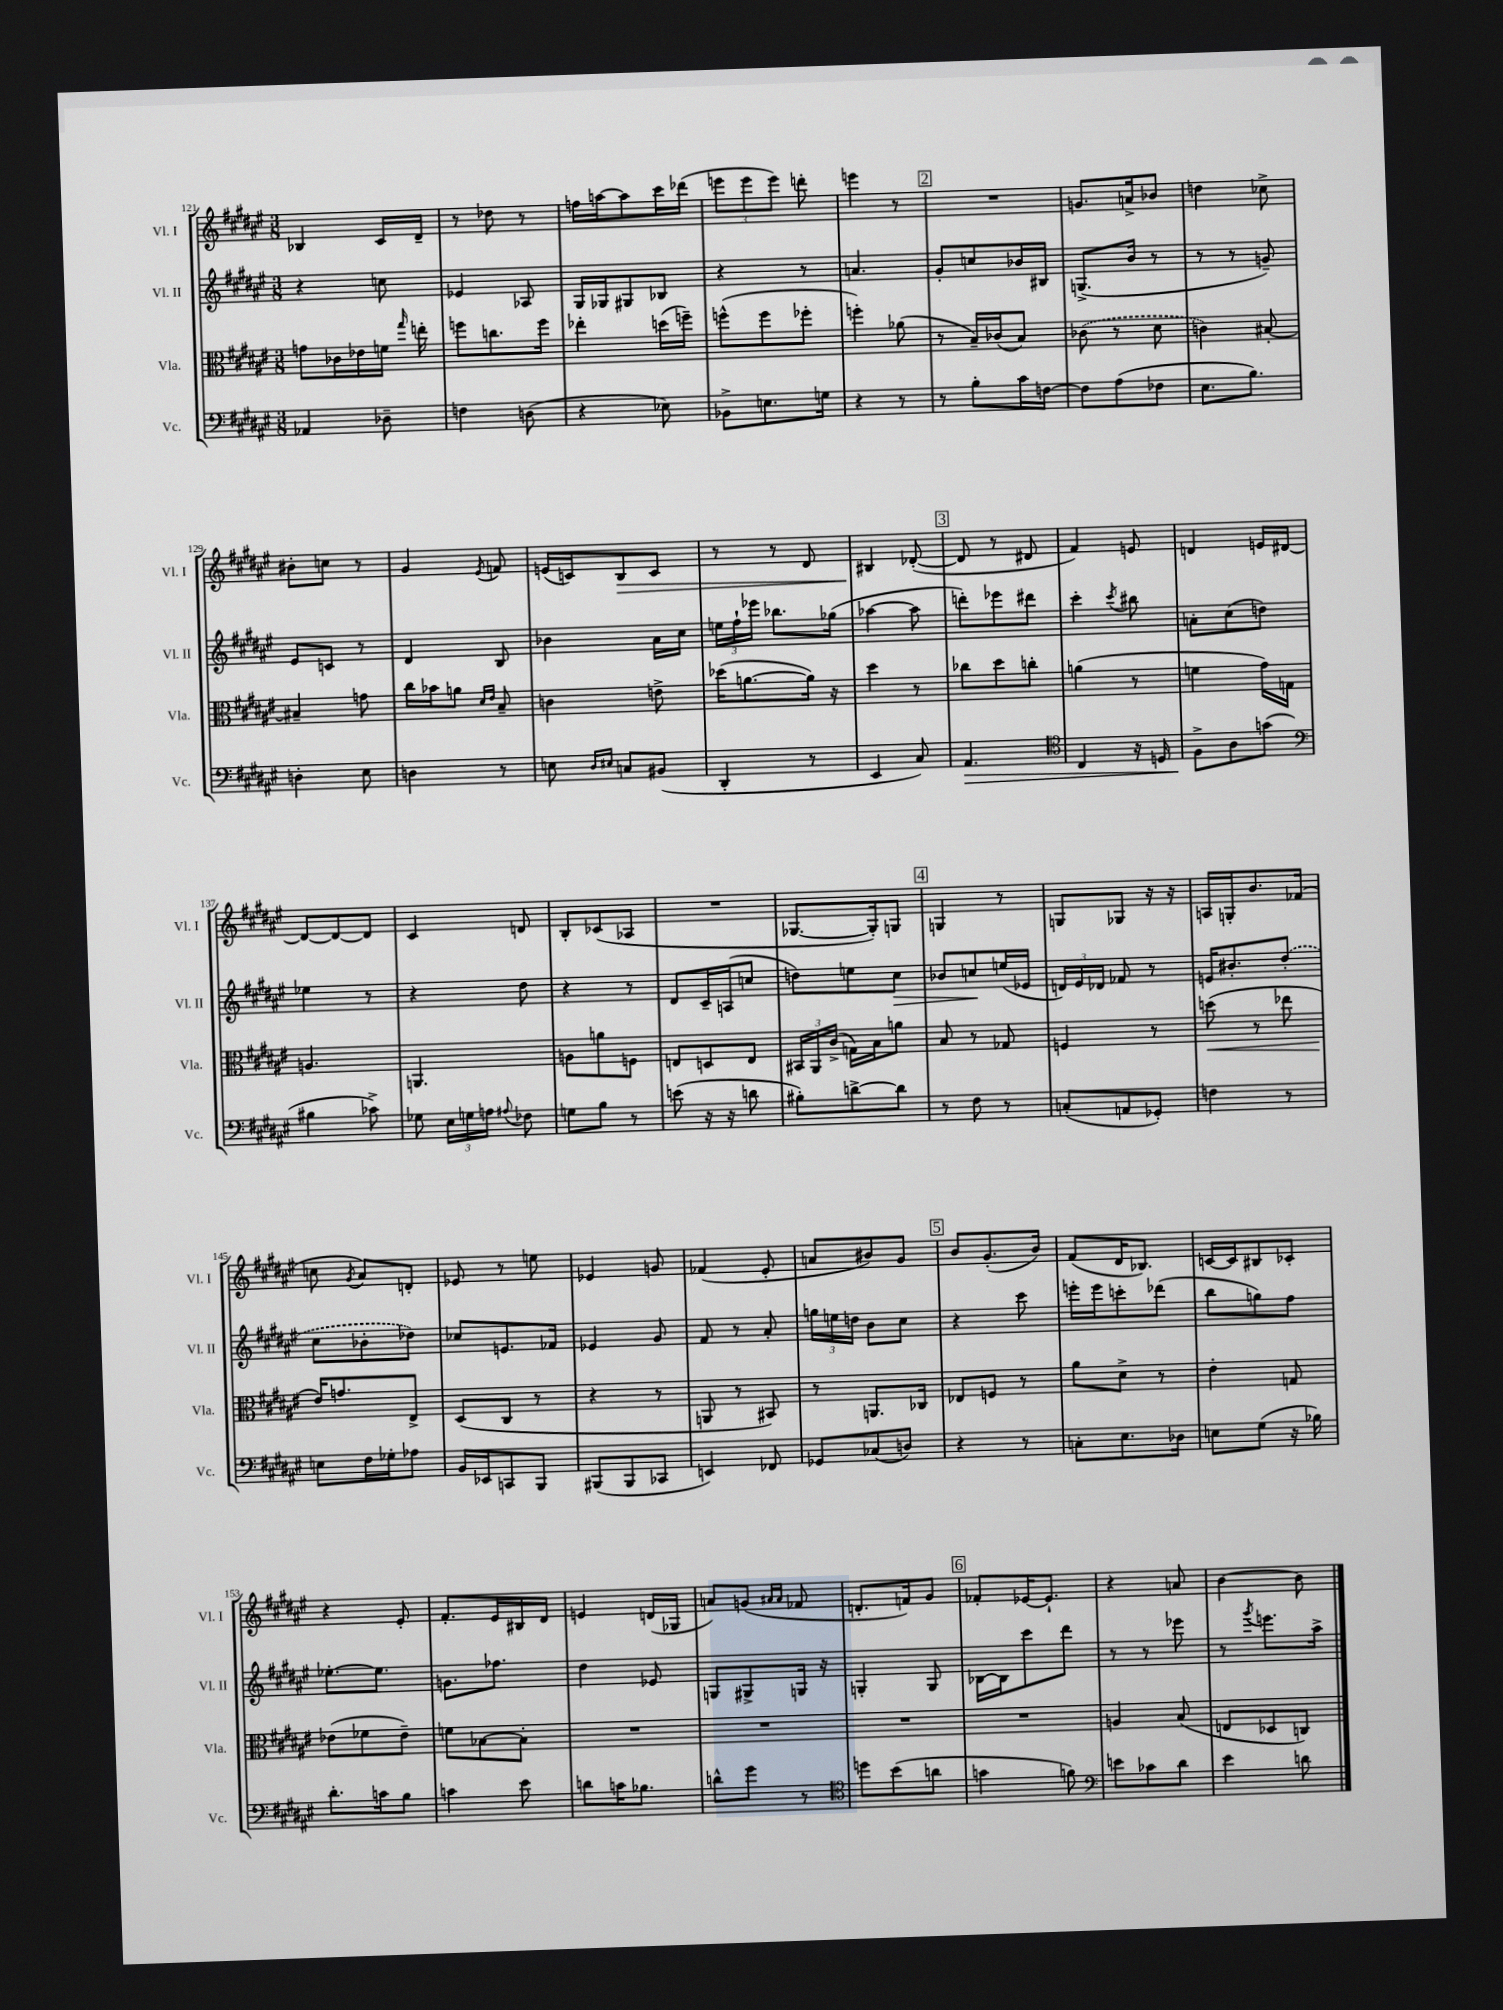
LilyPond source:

<<
\new StaffGroup <<
\new Staff = "s0" \with { instrumentName = "Vl. I" shortInstrumentName = "Vl. I" } {
    \clef treble \key fis \major \numericTimeSignature \time 3/8
    \autoBeamOff bes4 cis'16[ dis'16]-- |
    r8 des''8 r8 |
    f''16[ a''16~ a''8 cis'''16 des'''16]( |
    \tuplet 3/2 { e'''8[ e'''8 e'''8]) } d'''8-. |
    e'''4 r8 |
    \mark \markup { \box "2" } R4. |
    g'8.[ a'16-> bes'8] |
    d''4 ces''8-> |
    bis'8[-. c''8] r8 |
    gis'4 \acciaccatura { eis'8 } f'8 |
    e'16[( c'16) b8\> c'8] |
    r8 r8 dis'8 |
    bis4\! des'8~-.( |
    \mark \markup { \box "3" } des'8 r8 dis'8 |
    fis'4) e'8 |
    d'4 e'16[ dis'16]~ |
    dis'8[~ dis'8~ dis'8] |
    cis'4 d'8 |
    b8[-. ces'8( aes8] |
    R4. |
    ges8.[~ ges16-.) g8] |
    \mark \markup { \box "4" } g4 r8 |
    g8[ ges8] r16 r16 |
    a16[ g16-. b'8. fes'16]( |
    c''8 \acciaccatura { gis'8 } ais'8[) d'8]-. |
    ees'8 r8 e''8 |
    ees'4 g'8 |
    fes'4( eis'8-. |
    a'8[ bis'8) gis'8] |
    \mark \markup { \box "5" } b'8[ gis'8.-.( b'16]) |
    fis'8[( dis'16 bes8.]) |
    c'16[~ c'16 bis8 ces'8]-. |
    r4 eis'8-. |
    fis'8.[-. eis'16 bis16 dis'16] |
    e'4 d'16[( ges16] |
    a'8[) g'8]( \grace { ais'16[ ais'16] } fes'8 |
    d'8.[-. f'16) gis'8] |
    \mark \markup { \box "6" } fes'8[-. ees'16~ ees'8.]-! |
    r4 a'8 |
    b'4~ b'8 \bar "|." |
}
\new Staff = "s1" \with { instrumentName = "Vl. II" shortInstrumentName = "Vl. II" } {
    \clef treble \key fis \major \numericTimeSignature \time 3/8
    \autoBeamOff r4 c''8 |
    ees'4 aes8 |
    gis16[ ges16 gis8 bes8] |
    r4 r8 |
    a'4. |
    \mark \markup { \box "2" } gis'8[-. c''8 bes'16 bis16] |
    g8.[->( b'16] r8 |
    r8 r8 g'8--) |
    eis'8[ c'8] r8 |
    dis'4 b8 |
    bes'4 ais'16[ cis''16] |
    \tuplet 3/2 { e''16[ fis''16-! ees'''16] } bes''8.[ ges''16]( |
    aes''4~ aes''8 |
    \mark \markup { \box "3" } d'''8[-.) ees'''8 dis'''8] |
    cis'''4-. \acciaccatura { cis'''8 } bis''8 |
    a'8[-. cis''8( d''8]) |
    ees''4 r8 |
    r4 dis''8 |
    r4 r8 |
    dis'8[ cis'16-- a16( c''8] |
    d''8[) e''8 cis''8]\> |
    \mark \markup { \box "4" } bes'8[ c''8\! e''16( ees'16] |
    \tuplet 3/2 { d'16[) eis'16 des'16] } fes'8 r8 |
    e'16[ bis'8.-. \once \slurDashed dis''8]-.( |
    cis''8[ bes'8-. des''8]) |
    ces''8[ e'8. fes'16] |
    ees'4 gis'8 |
    fis'8 r8 ais'8-. |
    \tuplet 3/2 { g''16[ e''16 d''16] } b'8[ cis''8] |
    \mark \markup { \box "5" } r4 cis'''8 |
    e'''16[-. e'''16 c'''8-. des'''8]( |
    b''8[ g''8) fis''8] |
    ees''8.[~-. ees''8.] |
    g'8.[ fes''8.] |
    dis''4 ees'8 |
    g8[ gis8-> g16] r16 |
    g4-. g8 |
    \mark \markup { \box "6" } bes16[~ bes16 cis'''8 dis'''8] |
    r8 r8 ees'''8 |
    r8 \acciaccatura { gis'''8 } e'''8.[ ais''16]-> \bar "|." |
}
\new Staff = "s2" \with { instrumentName = "Vla." shortInstrumentName = "Vla." } {
    \clef alto \key fis \major \numericTimeSignature \time 3/8
    \autoBeamOff g'8[ ces'16 ees'16 f'16] \grace { gis''16 } e''16-. |
    f''8[ c''8. f''16] |
    ees''4-. d''16[( f''16]--) |
    f''8[-^( f''8 fes''8]-. |
    f''4-.) aes'8( |
    \mark \markup { \box "2" } r8 b16[--) ces'16( b8]) |
    \once \slurDashed ces'8( r8 dis'8 |
    c'4) bis8~-. |
    bis4-- g'8 |
    cis''16[ bes'16 a'8] \grace { dis'16[ eis'16] } b8-- |
    c'4 e'8-> |
    des''16[( a'8.~ a'16]) r16 |
    dis''4 r8 |
    \mark \markup { \box "3" } ces''8[ dis''8 c''8]-. |
    a'4( r8 |
    f'4 gis'16[) g16] |
    a4. |
    a,4. |
    a8[ a'8 f8] |
    e8[ d8 e8] |
    \tuplet 3/2 { bis,16[ ais,16 cis'16]->( } g16[) b16 a'8] |
    \mark \markup { \box "4" } b8 r8 ges8 |
    f4 r8 |
    d''8\<( r8 ees''8 |
    eis'16[\!) g'8. eis8]-> |
    dis8[( cis8] r8 |
    r4 r8 |
    a,8 r8 bis,8) |
    r8 a,8.[ ces16] |
    \mark \markup { \box "5" } ees8[ f8] r8 |
    ais'8[ dis'8]-> r8 |
    eis'4-. g8 |
    ees'8[( fes'8 ees'8]--) |
    f'8[ bes8~ bes8]-. |
    R4. |
    R4. |
    R4. |
    \mark \markup { \box "6" } R4. |
    a4 b8( |
    e8[ des8 c8]) \bar "|." |
}
\new Staff = "s3" \with { instrumentName = "Vc." shortInstrumentName = "Vc." } {
    \clef bass \key fis \major \numericTimeSignature \time 3/8
    \autoBeamOff aes,4 des8-- |
    f4 d8( |
    r4 ees8) |
    bes,8[-> e8. g16] |
    r4 r8 |
    \mark \markup { \box "2" } r8 b8[-. cis'16 f16]~ |
    f8[ ais8( fes8] |
    eis8.[ b8.]) |
    d4-. eis8 |
    d4 r8 |
    e8 \grace { dis16[ eis16] } c8[ bis,8]( |
    dis,4-. r8 |
    eis,4 cis8) |
    \mark \markup { \box "3" } ais,4.\> |
    \clef tenor cis4 r16 d16 |
    fis8[->\! ais8 g'8]( |
    \clef bass bis4 ces'8->) |
    ges8 \tuplet 3/2 { eis16[ g16 a16] } \appoggiatura { ais8 } fes8 |
    g8[ b8] r8 |
    e'8( r16 r16 d'8 |
    bis8[-.) d'8~-> d'8] |
    \mark \markup { \box "4" } r8 fis8 r8 |
    c8[-.( a,8 ges,8]-.) |
    f4 r8 |
    e8[ fis16 ges16-. aes8] |
    b,16[ ees,16 c,8 b,,8] |
    bis,,8[( bis,,8 ces,8] |
    e,4) fes,8 |
    ges,8[ ces8( d8]) |
    \mark \markup { \box "5" } r4 r8 |
    c8[-. eis8. des16] |
    e8[ gis8]( r16 bes16) |
    dis'8.[-. c'16 b8] |
    c'4 eis'8 |
    d'8[ c'16 bes8.] |
    d'8[-^ gis'8] r8 |
    \clef tenor d''8[ b'8( a'8] |
    \mark \markup { \box "6" } g'4 f'8) |
    \clef bass e'8[ ces'8 dis'8] |
    eis'4 d'8 \bar "|." |
}
>>
>>
\layout { \context { \Score currentBarNumber = #121 } }
